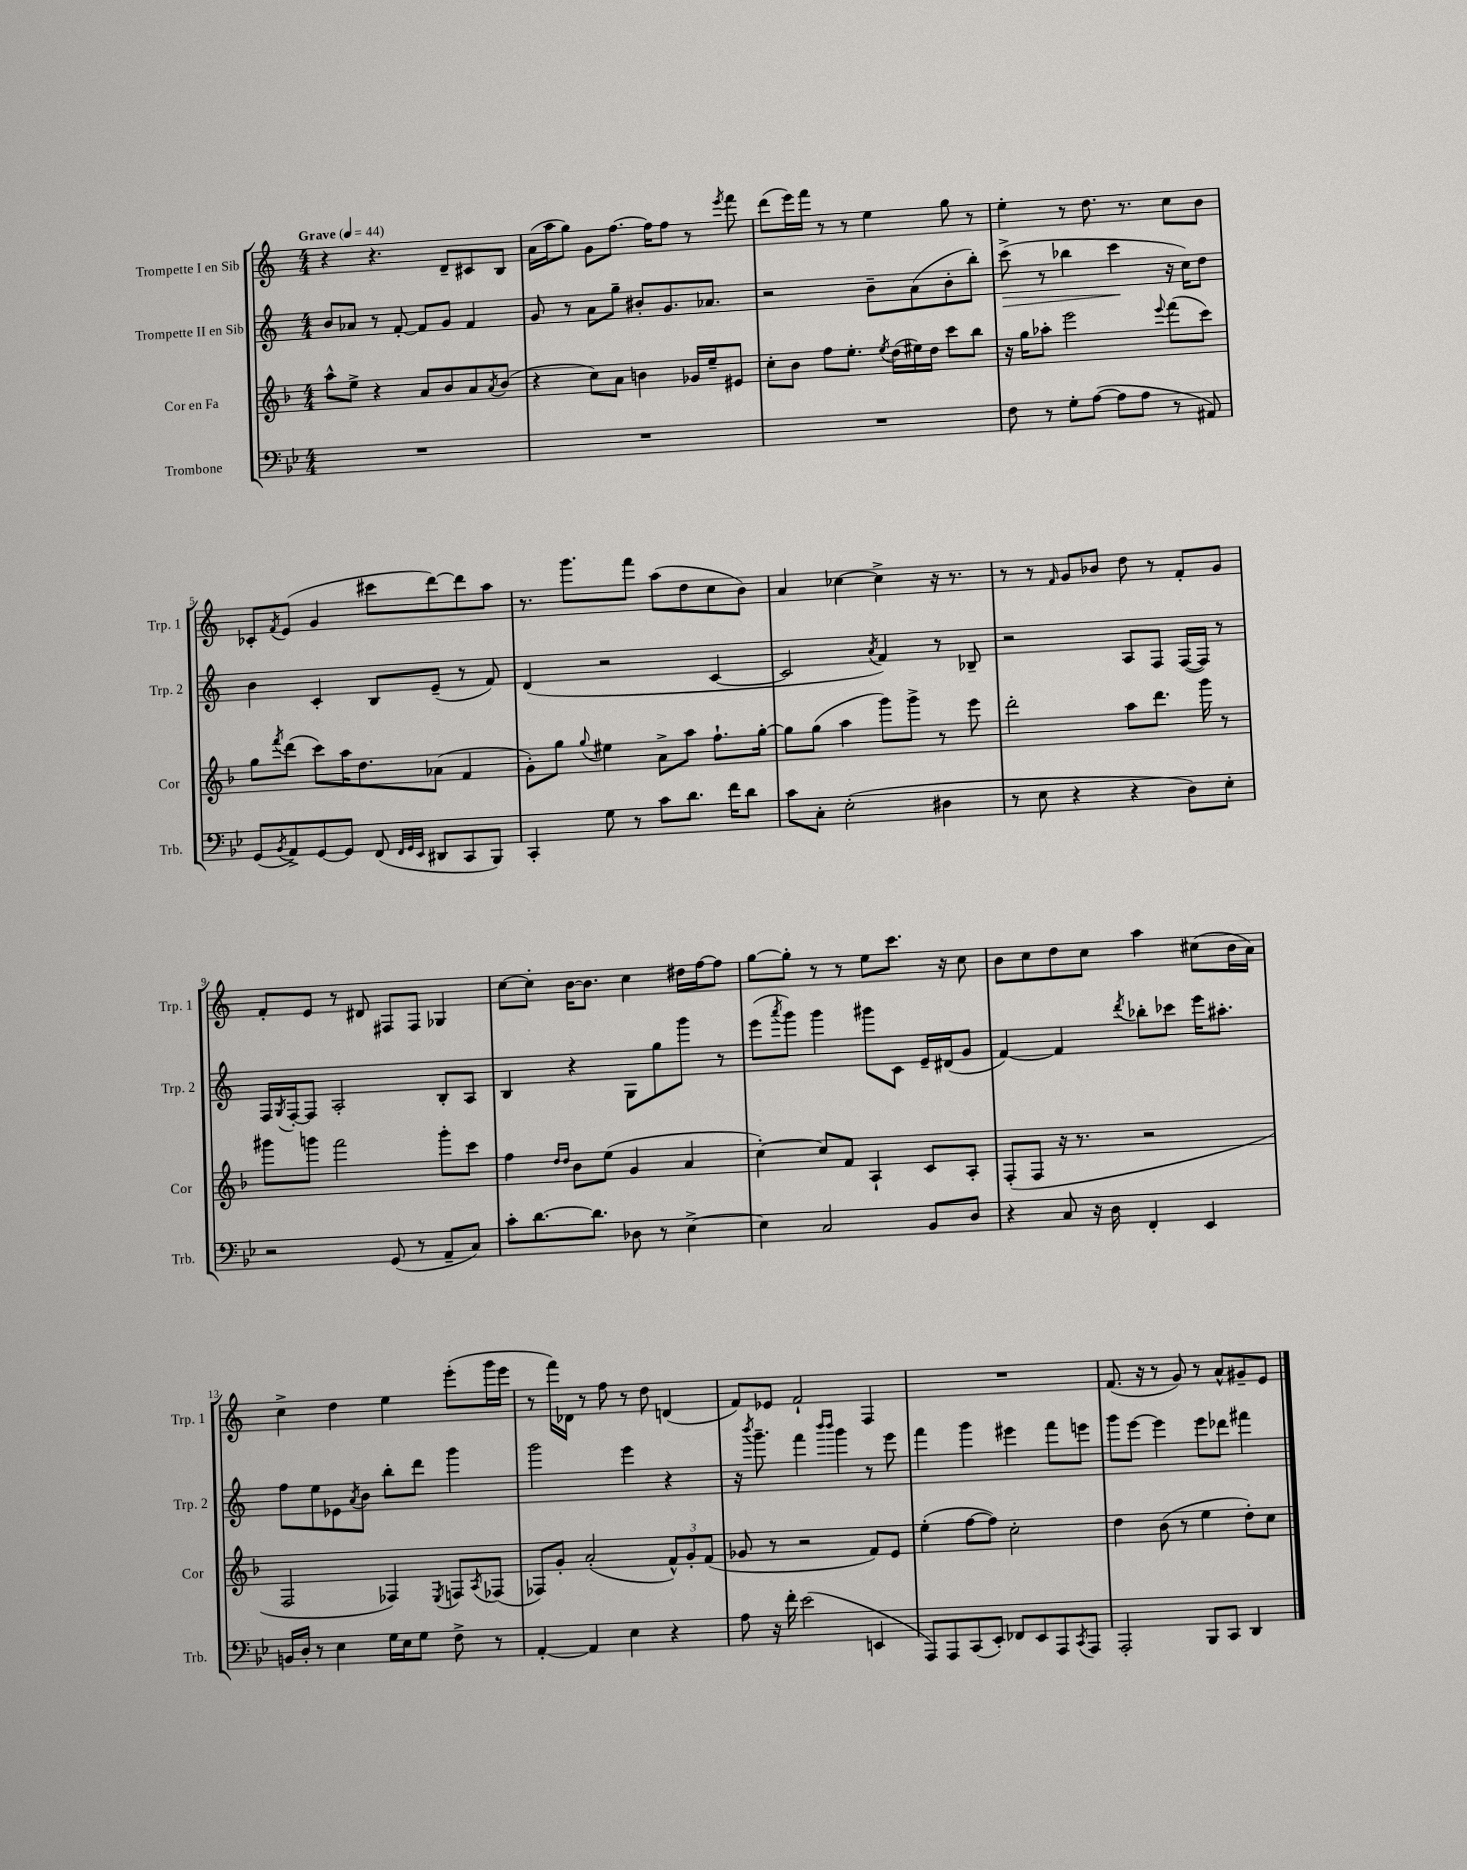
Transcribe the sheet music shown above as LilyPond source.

<<
\new StaffGroup <<
\new Staff = "s0" \with { instrumentName = "Trompette I en Sib" shortInstrumentName = "Trp. 1" } {
    \clef treble \key c \major \numericTimeSignature \time 4/4 \tempo "Grave" 4 = 44
    r4 r4. d'8-- cis'8 b8 |
    a'16( a''16 g''8) g'8 f''8.~ f''16 f''8 r8 \acciaccatura { e'''8 } f'''8 |
    d'''8( e'''16) f'''16 r8 r8 e''4 g''8 r8 |
    e''4-. r8 d''8. r8. c''8 b'8 |
    ces'8-. \acciaccatura { f'8 } e'8( g'4 cis'''8 d'''8~) d'''8 a''8 |
    r8. g'''8. f'''8 a''8( d''8 c''8 b'8) |
    a'4 ces''4~ ces''4-> r16 r8. |
    r8 r8 \grace { f'16 } g'8 bes'8 d''8 r8 f'8-. g'8 |
    f'8-. e'8 r8 dis'8 fis8 fis8 ges4 |
    c''8~ c''8-. b'16~ b'8. c''4 dis''16 f''16~ f''8 |
    g''8~ g''8-. r8 r8 e''8 c'''8. r16 c''8 |
    b'8 c''8 d''8 c''8 a''4 cis''8( b'16 a'16) |
    c''4-> d''4 e''4 e'''8-.( g'''16 e'''16 |
    r8 f'''16) des'16 r8 f''8 r8 d''8 d'4( |
    f'8) ees'8 f'2-! f4 |
    R1 |
    f'8.( r16 r8 g'8) r8 a'8-^ gis'8-- e'8 \bar "|." |
}
\new Staff = "s1" \with { instrumentName = "Trompette II en Sib" shortInstrumentName = "Trp. 2" } {
    \clef treble \key c \major \numericTimeSignature \time 4/4
    b'8 aes'8 r8 f'8~-. f'8 g'8 f'4 |
    g'8 r8 a'8 g''8-- bis'8-. g'8. aes'8. |
    r2 b'8-- a'8( b'8-. b''8-.) |
    c'''8->\>( r8 bes''4 c'''4\! r16 c''16) d''8 |
    b'4 c'4-. b8 e'8--( r8 f'8) |
    d'4( r2 c'4~ |
    c'2 \acciaccatura { a'8 } f'4) r8 bes8-- |
    r2 a8 f8 f16~( f16) r8 |
    f16 \acciaccatura { g8 } f16~-. f8 a2-. b8-. a8 |
    b4 r4 g8 g''8 g'''8 r8 |
    e'''8( \acciaccatura { a'''8 } g'''8) g'''4 gis'''8 c'8 e'16-- dis'16( g'8 |
    f'4~) f'4 \acciaccatura { d'''8 } bes''8-. ces'''8 e'''16 ais''8.-. |
    f''8 e''8 ees'8 \acciaccatura { a'8 } b'8 b''8-. d'''8 g'''4 |
    g'''2 e'''4 r4 |
    r16 \acciaccatura { b'''8 } g'''8.-- f'''4 \grace { b'''16 b'''16 } g'''4 r8 e'''8 |
    f'''4 g'''4 eis'''4 f'''8 e'''8 |
    g'''8 e'''8~ e'''4 e'''8 des'''8 fis'''4 \bar "|." |
}
\new Staff = "s2" \with { instrumentName = "Cor en Fa" shortInstrumentName = "Cor" } {
    \clef treble \key f \major \numericTimeSignature \time 4/4
    a''8-^ e''8-> r4 a'8 bes'8 a'8 \acciaccatura { a'8 } bes'8( |
    r4 c''8) a'8 b'4 ges'16 e''16-- eis'8 |
    c''8-. bes'8 f''8 e''8.-. \acciaccatura { e''8 } d''16( eis''16) d''16 c'''8 bes''8 |
    r16 g''16 aes''8-. e'''2 \appoggiatura { e'''8 } f'''8( c'''8) |
    g''8 \acciaccatura { f'''8 } d'''8( c'''8) a''16 d''8. aes'8( f'4 |
    g'8-.) g''8 \appoggiatura { g''8 } eis''4 a'8-> a''8 f''8.-! g''16~-. |
    g''8 g''8( a''4 g'''8) g'''8-> r8 e'''8 |
    d'''2-. a''8 d'''8. g'''16 r8 |
    gis'''8 g'''8 f'''2 g'''8-. c'''8 |
    f''4 \grace { d''16 d''16 } bes'8 e''8( g'4 a'4 |
    c''4~-.) c''8 f'8 a4-! c'8 a8-. |
    f8-.( f8 r16 r8. r2 |
    f2 fes4) \acciaccatura { e8 } f8 \acciaccatura { a8 } fes8( |
    fes8) g'8-. a'2-.( \tuplet 3/2 { f'8-^) g'8-. f'8( } |
    ges'8 r8 r2 f'8) e'8 |
    e''4-.( f''8~ f''8) c''2-. |
    d''4 bes'8( r8 e''4 d''8-.) c''8 \bar "|." |
}
\new Staff = "s3" \with { instrumentName = "Trombone" shortInstrumentName = "Trb." } {
    \clef bass \key bes \major \numericTimeSignature \time 4/4
    R1 |
    R1 |
    R1 |
    f8 r8 g8-. a8~( a8 a8 r8 ais,8) |
    g,8( \acciaccatura { bes,8 } a,8->) g,8~ g,8 f,8( \grace { f,32 g,32 ees,32 } dis,8 c,8 bes,,8) |
    c,4-. g8 r8 c'8 d'8. f'16 d'8 |
    c'8 c8-. ees2-.( dis4 |
    r8 ees8 r4 r4 d8) ees8-. |
    r2 g,8( r8 a,8-- c8) |
    c'8-. d'8.~ d'8. des8 r8 ees4~-> |
    ees4 c2 bes,8 d8 |
    r4 c8 r16 d16 f,4-. ees,4 |
    b,16 d16-. r8 ees4 g16 ees16 g8 f8-> r8 |
    a,4~-. a,4 ees4 r4 |
    a8 r16 f'16-. ees'2( e,4 |
    a,,8) a,,8 c,8( ees,8-.) fes,8 ees,8 a,,8 \acciaccatura { c,8 } a,,8 |
    a,,2-. bes,,8 c,8 d,4 \bar "|." |
}
>>
>>
